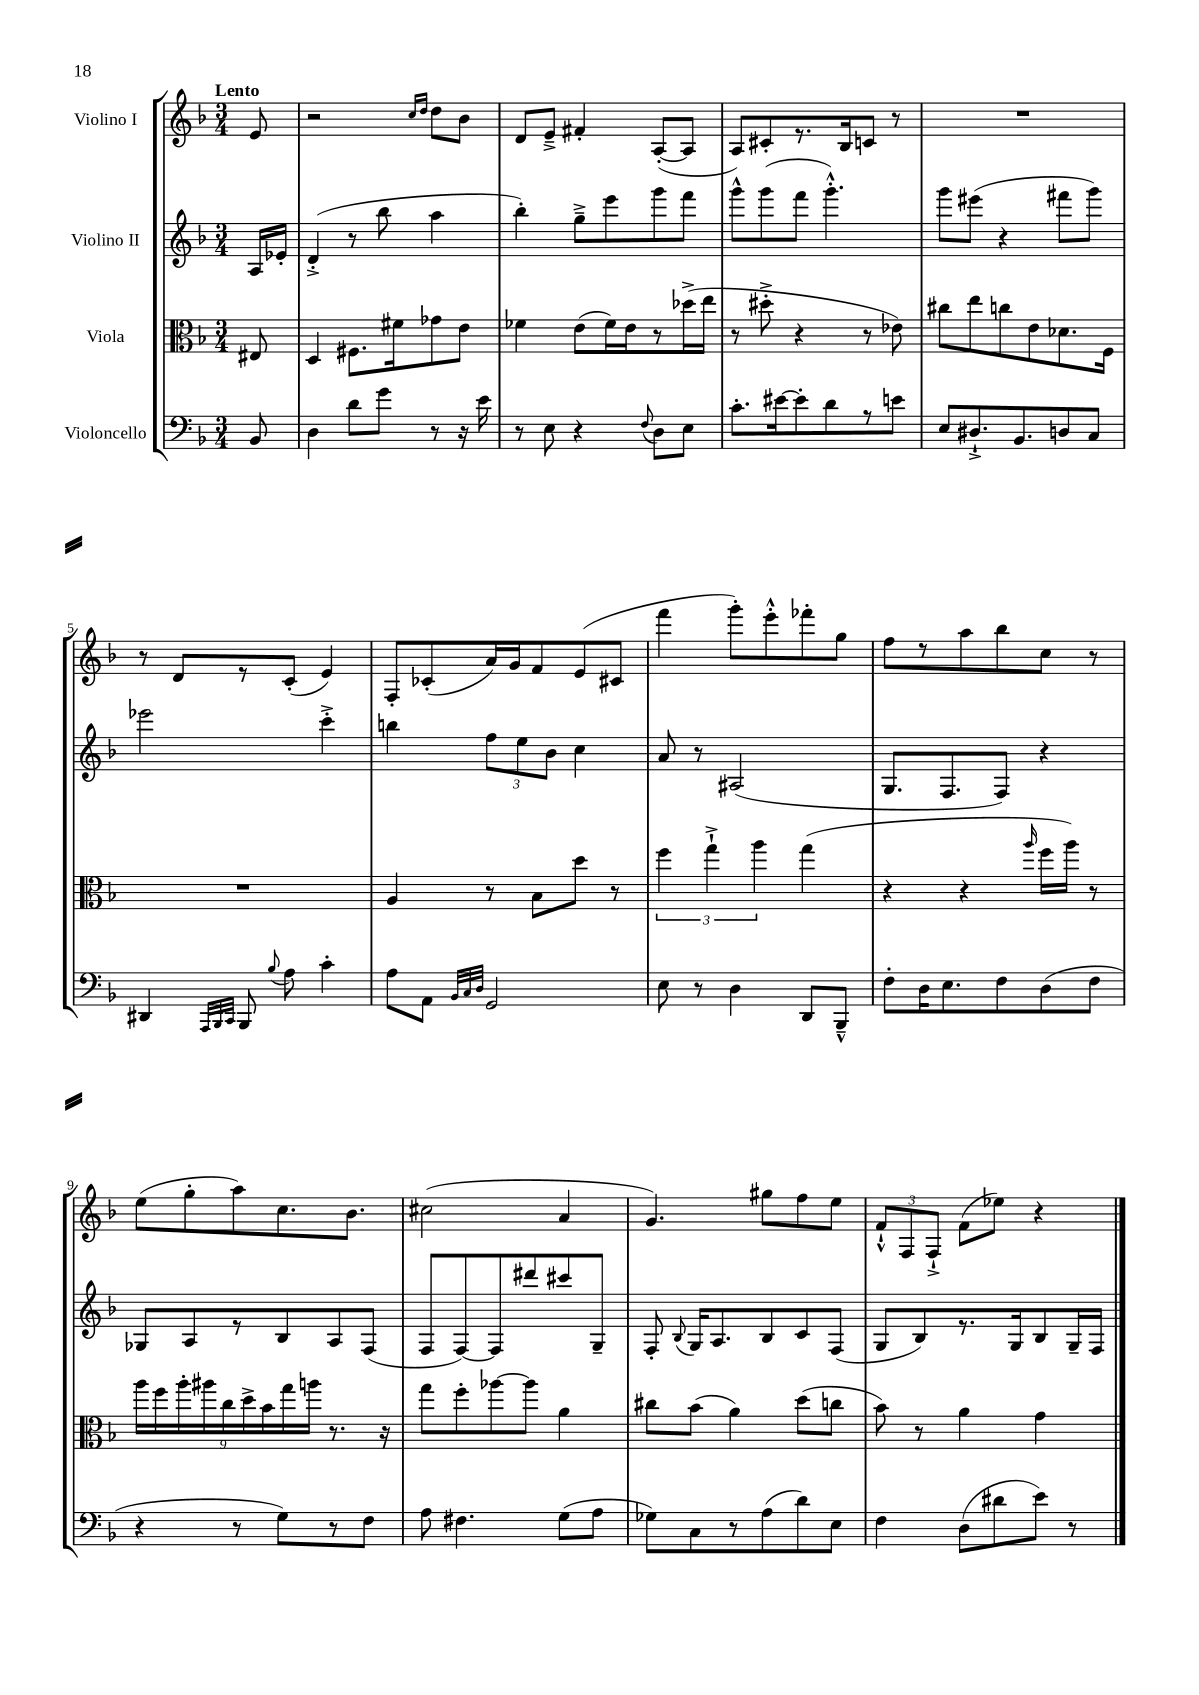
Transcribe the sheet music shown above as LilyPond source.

<<
\new StaffGroup <<
\new Staff = "s0" \with { instrumentName = "Violino I" } {
    \clef treble \key f \major \numericTimeSignature \time 3/4 \partial 8 \tempo "Lento"
    \autoBeamOff e'8 |
    r2 \grace { c''16[ d''16] } d''8[ bes'8] |
    d'8[ e'8]---> fis'4-. a8[~-.( a8] |
    a8[) cis'8-. r8. bes16 c'8] r8 |
    R2. |
    r8 d'8[ r8 c'8]-.( e'4) |
    f8[-. ces'8-.( a'16) g'16 f'8 e'8( cis'8] |
    f'''4 g'''8[-.) e'''8-.-^ fes'''8-. g''8] |
    f''8[ r8 a''8 bes''8 c''8] r8 |
    e''8[( g''8-. a''8) c''8. bes'8.] |
    cis''2( a'4 |
    g'4.) gis''8[ f''8 e''8] |
    \tuplet 3/2 { f'8[-!-^ f8 f8]-!-> } f'8[( ees''8]) r4 \bar "|." |
}
\new Staff = "s1" \with { instrumentName = "Violino II" } {
    \clef treble \key f \major \numericTimeSignature \time 3/4 \partial 8
    \autoBeamOff a16[ ees'16]-. |
    d'4-.->( r8 bes''8 a''4 |
    bes''4-.) g''8[---> e'''8 g'''8 f'''8] |
    g'''8[-^ g'''8( f'''8] g'''4.-.-^) |
    g'''8[ eis'''8]( r4 fis'''8[ g'''8]) |
    ees'''2 c'''4-.-> |
    b''4 \tuplet 3/2 { f''8[ e''8 bes'8] } c''4 |
    a'8 r8 ais2( |
    g8.[ f8. f8]) r4 |
    ges8[ a8 r8 bes8 a8 f8]( |
    f8[ f8~) f8 dis'''8 cis'''8 g8]-- |
    f8-. \appoggiatura { bes8 } g16[ a8. bes8 c'8 f8]( |
    g8[ bes8) r8. g16 bes8 g16-- f16] \bar "|." |
}
\new Staff = "s2" \with { instrumentName = "Viola" } {
    \clef alto \key f \major \numericTimeSignature \time 3/4 \partial 8
    \autoBeamOff eis8 |
    d4 fis8.[ fis'16 ges'8 e'8] |
    fes'4 e'8[( fes'16) e'16 r8 des''16->( e''16] |
    r8 dis''8-.-> r4 r8 ees'8) |
    cis''8[ e''8 c''8 e'8 des'8. f16] |
    R2. |
    a4 r8 bes8[ d''8] r8 |
    \tuplet 3/2 { f''4 g''4-!-> a''4 } g''4( |
    r4 r4 \grace { a''16 } f''16[ a''16]) r8 |
    \tuplet 9/8 { a''16[ f''16 a''16-. ais''16 c''16 d''16-> bes'16 g''16 a''16] } r8. r16 |
    g''8[ f''8-. aes''8~ aes''8] a'4 |
    cis''8[ bes'8]( a'4) d''8[( c''8] |
    bes'8) r8 a'4 g'4 \bar "|." |
}
\new Staff = "s3" \with { instrumentName = "Violoncello" } {
    \clef bass \key f \major \numericTimeSignature \time 3/4 \partial 8
    \autoBeamOff bes,8 |
    d4 d'8[ g'8] r8 r16 e'16 |
    r8 e8 r4 \appoggiatura { f8 } d8[ e8] |
    c'8.[-. eis'16~ eis'8-. d'8 r8 e'8] |
    e8[ dis8.-!-> bes,8. d8 c8] |
    dis,4 \grace { a,,32[ bes,,32 c,32] } bes,,8 \appoggiatura { bes8 } a8 c'4-. |
    a8[ a,8] \grace { bes,32[ c32 d32] } g,2 |
    e8 r8 d4 d,8[ bes,,8]---^ |
    f8[-. d16 e8. f8 d8( f8] |
    r4 r8 g8[) r8 f8] |
    a8 fis4. g8[( a8] |
    ges8[) c8 r8 a8( d'8) e8] |
    f4 d8[( dis'8 e'8]) r8 \bar "|." |
}
>>
>>
